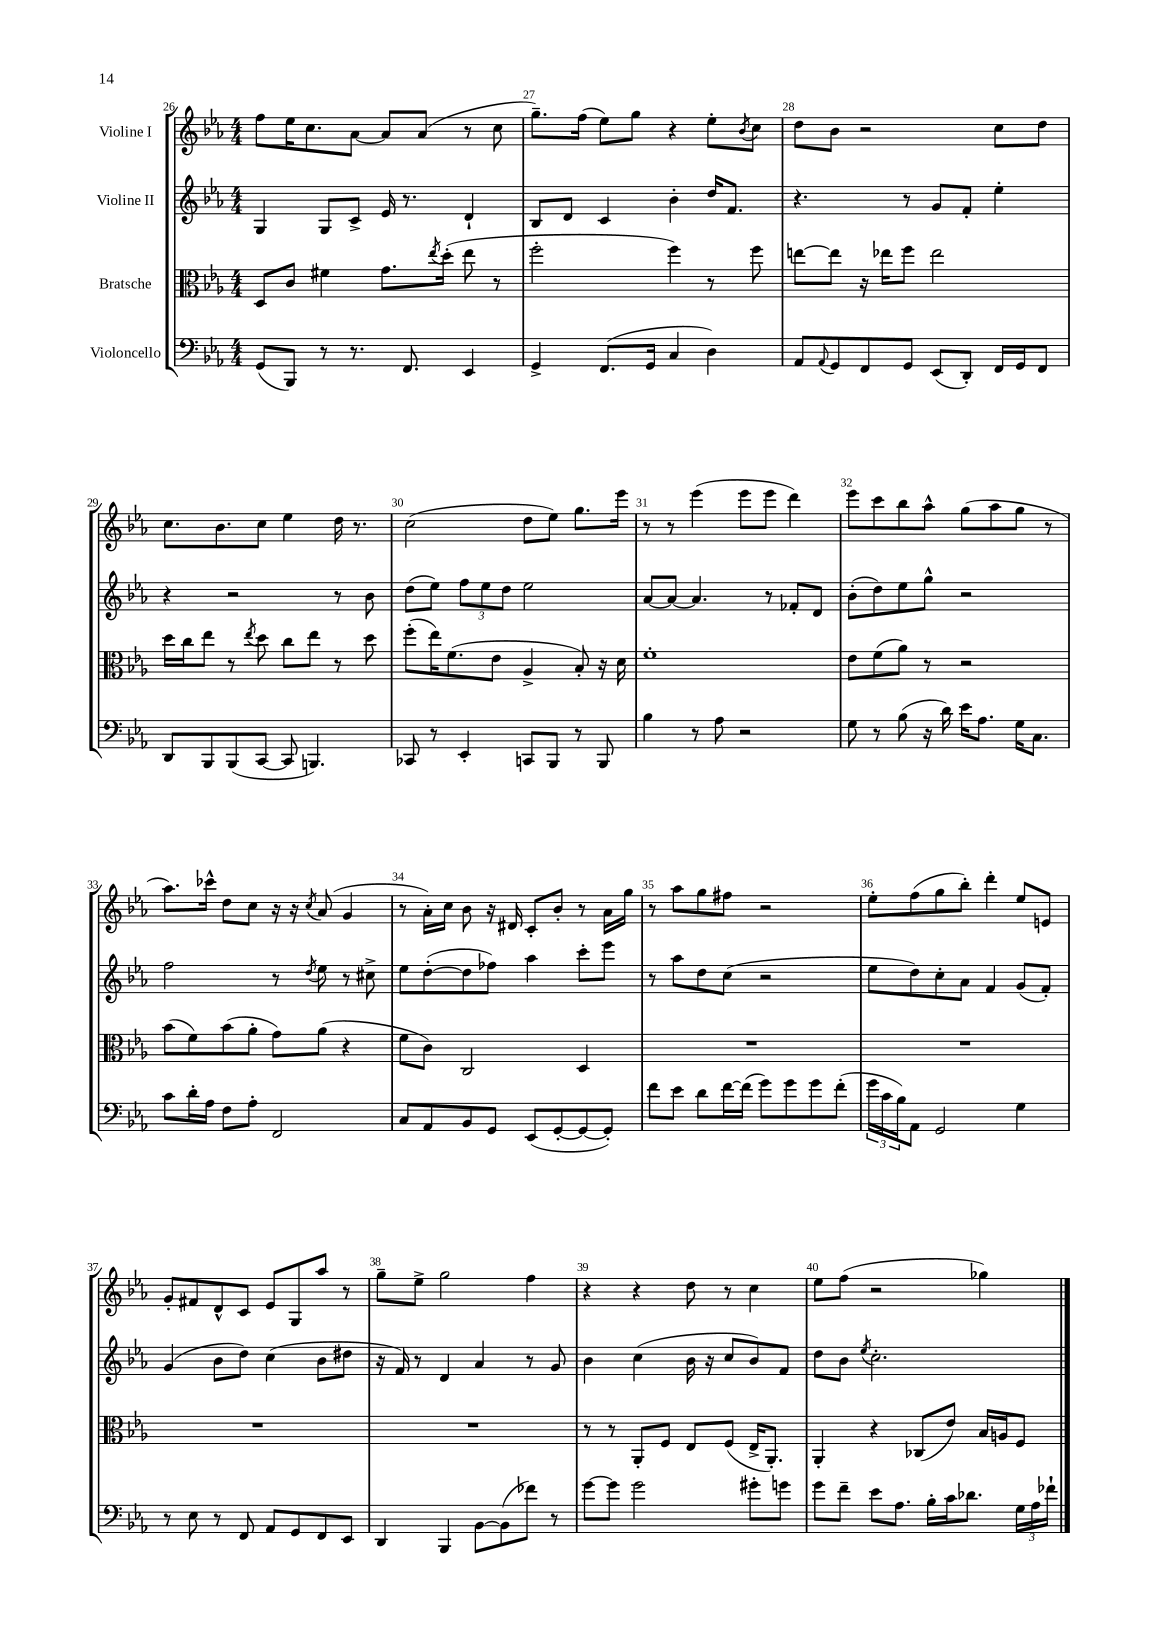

**kern	**kern	**kern	**kern
*part4	*part3	*part2	*part1
*staff4	*staff3	*staff2	*staff1
*I"Violoncello	*I"Bratsche	*I"Violine II	*I"Violine I
*clefF4	*clefC3	*clefG2	*clefG2
*k[b-e-a-]	*k[b-e-a-]	*k[b-e-a-]	*k[b-e-a-]
*M4/4	*M4/4	*M4/4	*M4/4
=26	=26	=26	=26
(8GG/L	8D/L	4G/	8ff\L
8BBB-/J)	8c/J	.	16ee-\K
.	.	.	8.cc\
8r	4f#X\	8G/L	.
8.r	.	8c^/J	[8a-\J
.	8.g\L	16e-/	8a-/L]
8.FF/	.	8.r	.
.	.	.	(8a-/J
.	8qee-/	.	.
.	(16dd'\Jk	.	.
4EE-/	8ee-\	4d`/	8r
.	8r	.	8cc\
=27	=27	=27	=27
4GG^/	2ff'\	8B-/L	8.gg~\L)
.	.	8d/J	.
.	.	.	(16ff\Jk
(8.FF/L	.	4c/	8ee-\L)
.	.	.	8gg\J
16GG/Jk	.	.	.
4C/	4ff\)	4b-'\	4r
4D\)	8r	16dd/KL	8ee-'\L
.	.	8.f/J	.
.	.	.	8qb-/
.	8ff\	.	8cc\J
=28	=28	=28	=28
8AA-/L	[8een\L	4.r	8dd\L
8qqAA-/	.	.	.
8GG/	8ee\J]	.	8b-\J
8FF/	16r	.	2r
.	16ee-X\KL	.	.
8GG/J	8ff\J	8r	.
(8EE-/L	2ee-\	8g/L	.
8DD'/J)	.	8f'/J	.
16FF/LL	.	4ee-'\	8cc\L
16GG/J	.	.	.
8FF/J	.	.	8dd\J
!!LO:LB:g=z
=29	=29	=29	=29
8DD/L	16dd\LL	4r	8.cc\L
.	16cc\J	.	.
8BBB-/	8ee-\J	.	.
.	.	.	8.b-\
(8BBB-/	8r	2r	.
.	8qee-/	.	.
[8CC/J	8dd\	.	8cc\J
8CC/]	8cc\L	.	4ee-\
4.BBBn/)	8ee-\J	.	.
.	8r	8r	16dd\
.	.	.	8.r
.	8dd\	8b-\	.
=30	=30	=30	=30
8CC-X/	(8ff'\L	(8dd\L	(2cc\
8r	16ee-\K)	8ee-\J)	.
.	(8.f\	.	.
4EE-'/	.	12ff\L	.
.	.	12ee-\	.
.	8e-\J	.	.
.	.	12dd\J	.
8CCn/L	4A-^/	2ee-\	8dd\L
8BBB-/J	.	.	8ee-\J)
8r	8B-'/)	.	8.gg\L
8BBB-/	16r	.	.
.	16d\	.	16eee-\Jk
=31	=31	=31	=31
4B-\	1f'	[8a-/L	8r
.	.	8a-/J_	8r
8r	.	4.a-/]	(4eee-\
8A-\	.	.	.
2r	.	.	8eee-\L
.	.	8r	8eee-\J
.	.	8f-X'/L	4ddd\)
.	.	8d/J	.
=32	=32	=32	=32
8G\	8e-\L	(8b-'\L	8eee-\L
8r	(8f\	8dd\)	8ccc\
(8B-\	8a-\J)	8ee-\	8bb-\
16r	8r	8gg^^\J	8aa-^^\J
16d\)	.	.	.
16e-\KL	2r	2r	(8gg\L
8.A-\J	.	.	.
.	.	.	8aa-\
16G\KL	.	.	8gg\J
8.C\J	.	.	.
.	.	.	8r
!!LO:LB:g=z
=33	=33	=33	=33
8c\L	(8b-\L	2ff\	8.aa-\L)
16d'\L	8f\)	.	.
16A-\JJ	.	.	16ccc-X^^\Jk
8F\L	(8b-\	.	8dd\L
8A-'\J	8a-'\J	.	8cc\J
2FF/	8g\L)	8r	16r
.	.	.	16r
.	.	8qdd/	8qcc/
.	(8a-\J	8ee-\	(8a-/
.	4r	8r	4g/
.	.	8cc#X^\	.
=34	=34	=34	=34
8C/L	8f\L	8ee-\L	8r
8AA-/	8c\J)	([8dd'\	16a-'\LL)
.	.	.	16cc\JJ
8BB-/	2C/	8dd\]	8b-\
8GG/J	.	8ff-X\J)	16r
.	.	.	16d#X/
(8EE-/L	.	4aa-\	8c'/L
[8GG'/	.	.	8b-'/J
8GG/_	4D/	8ccc'\L	8r
8GG'/J])	.	8eee-\J	16a-\LL
.	.	.	16gg\JJ
=35	=35	=35	=35
8f\L	1r	8r	8r
8e-\J	.	8aa-\L	8aa-\L
8d\L	.	8dd\	8gg\
[16f\L	.	(8cc\J	8ff#X\J
(16f\JJ]	.	.	.
8g\L)	.	2r	2r
8g\	.	.	.
8g\	.	.	.
(8f'\J	.	.	.
=36	=36	=36	=36
24g\LL	1r	8ee-\L	8ee-'\L
24c\	.	.	.
24B-\J)	.	.	.
8AA-\J	.	8dd\)	(8ff\
2GG/	.	8cc'\	8gg\
.	.	8a-\J	8bb-'\J)
.	.	4f/	4ddd'\
4G\	.	(8g/L	8ee-/L
.	.	8f'/J)	8en/J
!!LO:LB:g=z
=37	=37	=37	=37
8r	1r	(4g/	8g'/L
8E-\	.	.	8f#X/
8r	.	8b-\L	8d^^/
8FF/	.	8dd\J)	8c/J
8AA-/L	.	(4cc\	8e-/L
8GG/	.	.	8G/
8FF/	.	8b-\L	8aa-/J
8EE-/J	.	8dd#X\J	8r
=38	=38	=38	=38
4DD/	1r	16r	8gg~\L
.	.	16f/)	.
.	.	8r	8ee-^\J
4BBB-/	.	4d/	2gg\
[8BB-\L	.	4a-/	.
(8BB-\]	.	.	.
8f-X\J)	.	8r	4ff\
8r	.	8g/	.
=39	=39	=39	=39
[8g\L	8r	4b-\	4r
8g\J]	8r	.	.
2g\	8AA-'/L	(4cc\	4r
.	8F/J	.	.
.	8E-/L	16b-\	8dd\
.	.	16r	.
.	(8F/J	8cc/L	8r
8g#X'\L	16E-^/KL	8b-/)	4cc\
.	8.AA-'/J)	.	.
8gn\J	.	8f/J	.
=40	=40	=40	=40
8g\L	4AA-'/	8dd\L	8ee-\L
8f~\J	.	8b-\J	(8ff\J
.	.	8qee-/	.
8e-\L	4r	2.cc'\	2r
8.A-\J	.	.	.
.	(8C-X/L	.	.
16B-'\LL	.	.	.
16c\J	8e-/J)	.	.
8.d-X\J	.	.	.
.	16B-/LL	.	4gg-X\)
.	16An/J	.	.
24G\LL	8F/J	.	.
24A-\	.	.	.
24f-X`\JJ	.	.	.
==	==	==	==
*-	*-	*-	*-
